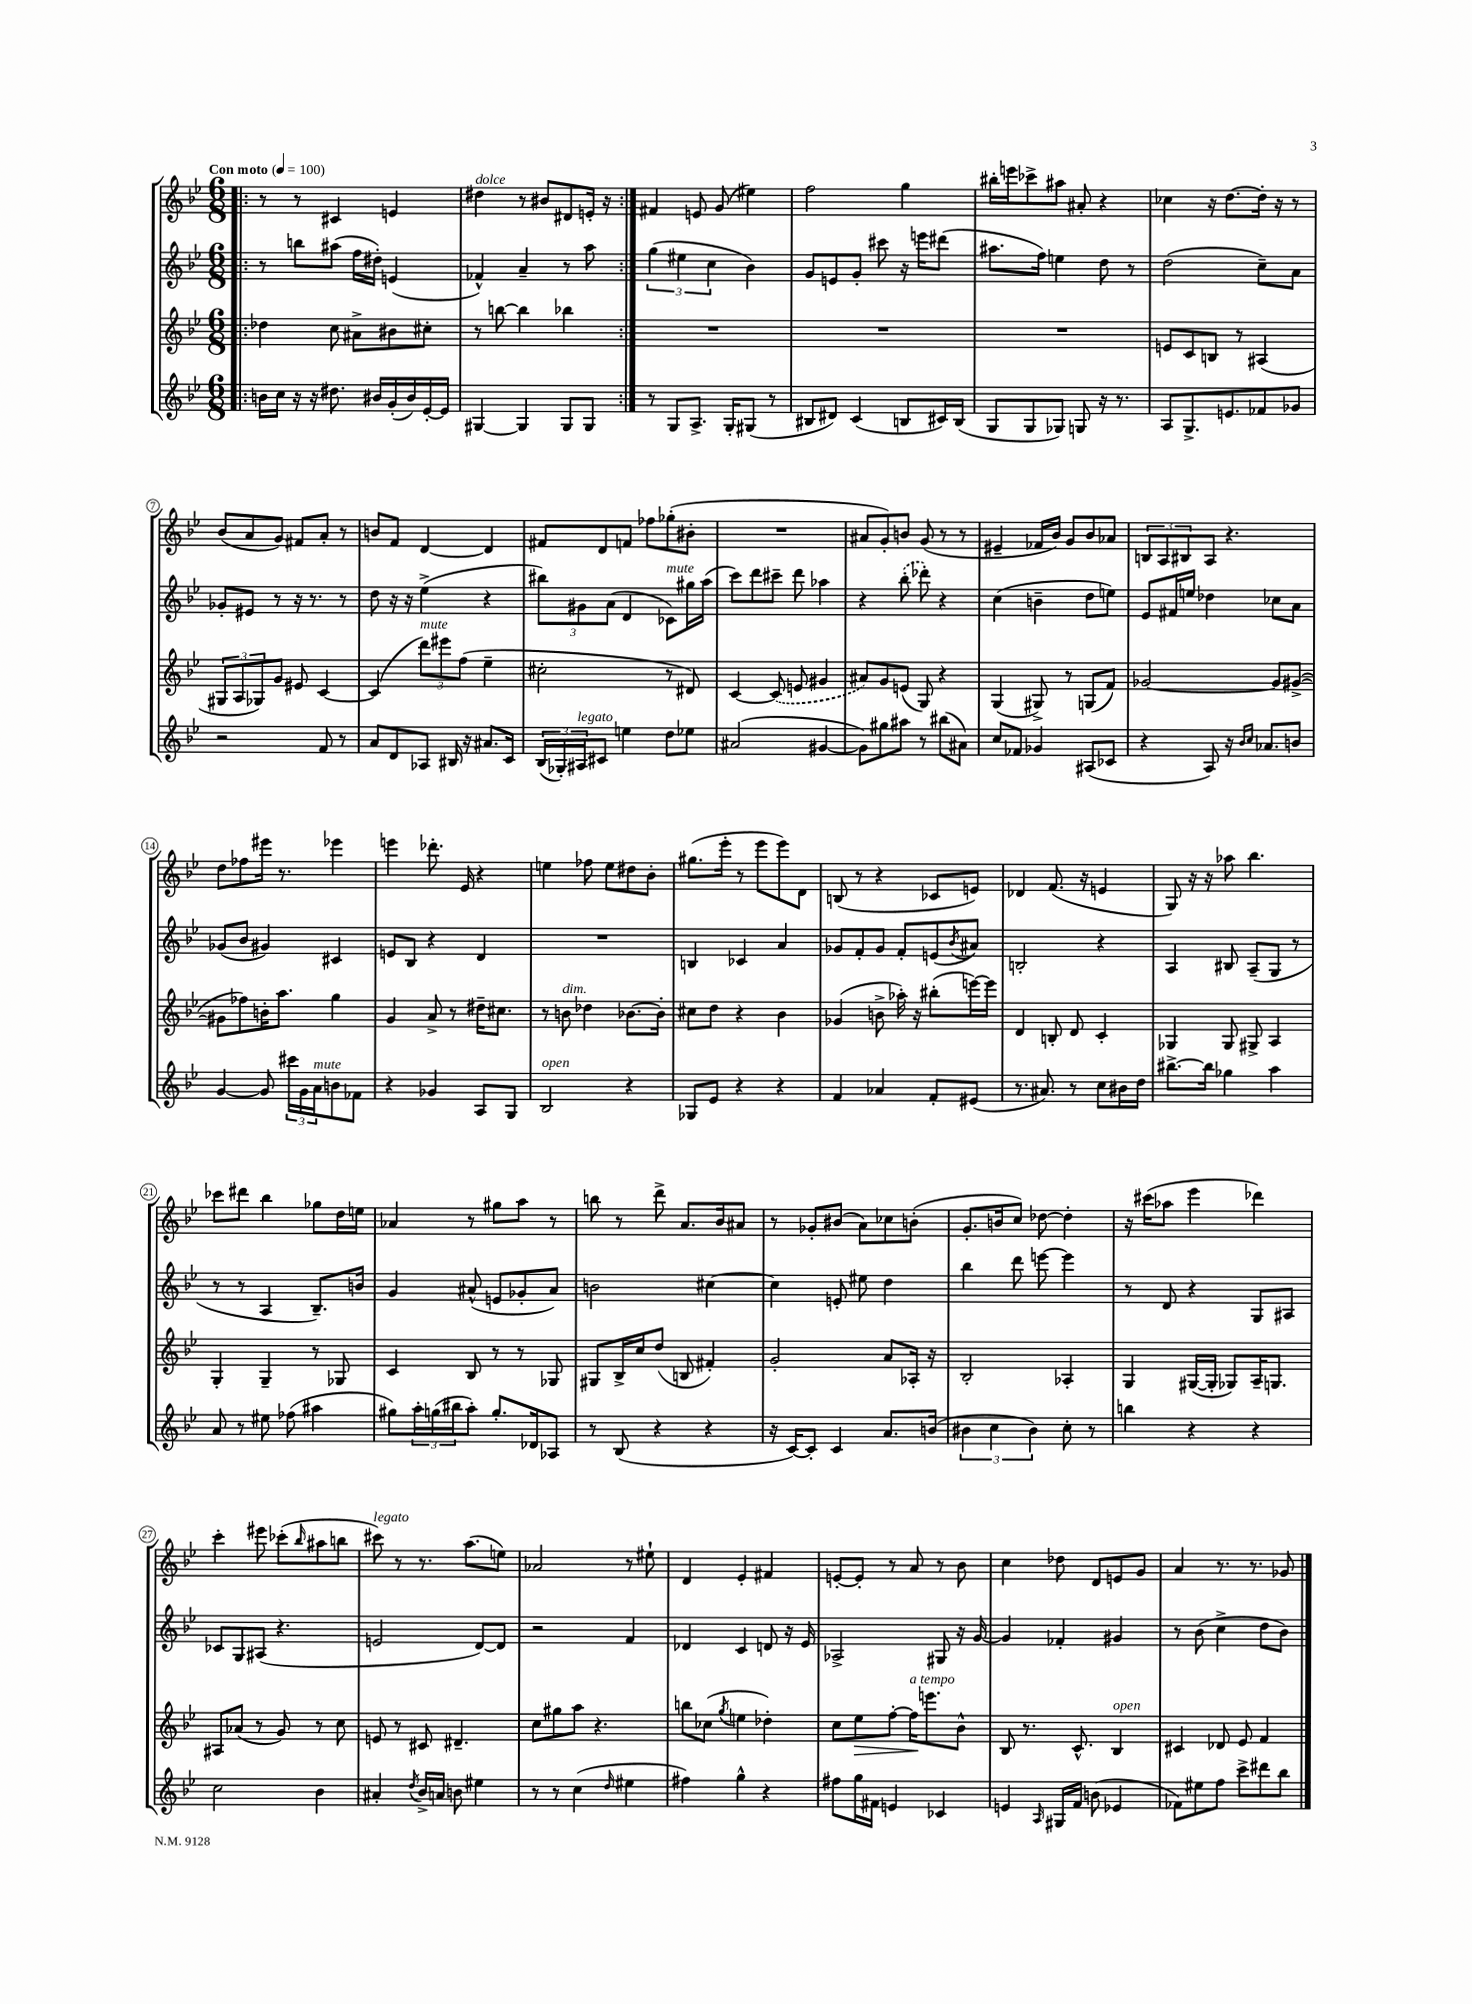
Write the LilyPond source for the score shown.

<<
\new StaffGroup <<
\new Staff = "s0" {
    \clef treble \key bes \major \numericTimeSignature \time 6/8 \tempo "Con moto" 4 = 100
    \repeat volta 2 { \bar ".|:" r8 r8 cis'4 e'4 |
    dis''4^\markup { \italic "dolce" } r8 bis'8 dis'8 e'16-. r16 | }
    fis'4 e'8 g'8( eis''4) |
    f''2 g''4 |
    bis''16-. e'''16 ces'''8-> ais''8 ais'8-. r4 |
    ces''4 r16 d''8.~ d''16-. r16 r8 |
    bes'8( a'8 g'8) fis'8 a'8-. r8 |
    b'8 f'8 d'4~ d'4 |
    fis'8 d'8 f'8 fes''8 ges''8-.( bis'8-. |
    R2. |
    ais'8 g'8-.) b'8 g'8( r8 r8 |
    eis'4-- fes'16 bes'16) g'8 bes'8 aes'8 |
    \tuplet 3/2 { b8 a8 bis8 } a8 r4. |
    d''8 fes''8 eis'''16 r8. ees'''4 |
    e'''4 des'''8.-. ees'16 r4 |
    e''4 fes''8 e''8 dis''8 bes'8-. |
    gis''8.( ees'''16-. r8 ees'''8 ees'''8) d'8 |
    b8( r8 r4 ces'8 e'8) |
    des'4 f'8.( r16 e'4 |
    g8) r16 r16 aes''8 bes''4. |
    ces'''8 dis'''8 bes''4 ges''8 d''16 e''16 |
    aes'4 r8 gis''8 a''8 r8 |
    b''8 r8 d'''8-> a'8. bes'16 ais'8 |
    r8 ges'8-. bis'8( a'8) ces''8 b'8-.( |
    g'8.-. b'16 c''8) des''8~ des''4-. |
    r16 cis'''16( aes''8 ees'''4 des'''4) |
    c'''4-. eis'''8 ces'''8-.( \grace { bes''16 } ais''8 b''8 |
    cis'''8^\markup { \italic "legato" }) r8 r8. a''8.( e''8) |
    aes'2 r8 eis''8-! |
    d'4 ees'4-. fis'4 |
    e'8~-. e'8-. r8 a'8 r8 bes'8 |
    c''4 des''8 d'8 e'8 g'8 |
    a'4 r8. r8. ges'8 \bar "|." |
}
\new Staff = "s1" {
    \clef treble \key bes \major \numericTimeSignature \time 6/8
    \repeat volta 2 { \bar ".|:" r8 b''8 ais''8( f''16 dis''16-.) e'4( |
    fes'4-^) a'4-- r8 a''8 | }
    \tuplet 3/2 { g''4( eis''4 c''4 } bes'4) |
    g'8 e'8 g'8-. cis'''8 r16 e'''16 dis'''8( |
    ais''8. f''16) e''4 d''8 r8 |
    d''2( c''8--) a'8 |
    ges'8-. eis'8 r8 r16 r8. r8 |
    d''8 r16 r16 ees''4->( r4 |
    \tuplet 3/2 { bis''8) gis'8 a'8( } d'4 ces'8^\markup { \italic "mute" }) gis''16 a''16( |
    c'''8) d'''8 cis'''8-- d'''8 aes''4 |
    r4 \once \slurDashed bes''8-.( des'''8-.) r4 |
    c''4( b'4-- d''8 e''8) |
    ees'8 fis'16 e''16 des''4 ces''8 a'8 |
    ges'8( bes'8 gis'4) cis'4 |
    e'8 bes8 r4 d'4 |
    R2. |
    b4 ces'4 a'4 |
    ges'8 f'8-. ges'8 f'8-. e'8( \acciaccatura { bes'8 } ais'8) |
    b2-. r4 |
    a4 bis8 a8--( g8 r8 |
    r8 r8 a4 bes8.--) b'16 |
    g'4 ais'8-^( e'8 ges'8-. ais'8) |
    b'2 cis''4~ |
    cis''4 e'8-. eis''8 d''4 |
    bes''4 d'''8 e'''8~ e'''4 |
    r8 d'8 r4 g8 ais8 |
    ces'8 g8 ais8( r4. |
    e'2 d'8~) d'8 |
    r2 f'4 |
    des'4 c'4 d'8 r16 ees'16 |
    aes2-> gis8 r16 g'16~ |
    g'4 fes'4-. gis'4 |
    r8 bes'8( c''4-> d''8 bes'8) \bar "|." |
}
\new Staff = "s2" {
    \clef treble \key bes \major \numericTimeSignature \time 6/8
    \repeat volta 2 { \bar ".|:" des''4 c''8 ais'8-> bis'8 cis''8-. |
    r8 b''8~ b''4 bes''4 | }
    R2. |
    R2. |
    R2. |
    e'8 c'8 b8 r8 ais4( |
    \tuplet 3/2 { gis8 a8 ges8) } g'8 eis'8 c'4~ |
    c'4( \tuplet 3/2 { d'''8^\markup { \italic "mute" }) eis'''8 f''8( } ees''4-- |
    cis''2-. r8 dis'8) |
    c'4~ \once \slurDashed c'8( e'8 gis'4 |
    ais'8) g'8 e'8( g8) r4 |
    g4( gis8->) r8 g8( f'8) |
    ges'2~ ges'8 gis'8~->( |
    gis'8 fes''8) b'16-. a''8. g''4 |
    g'4 a'8-> r8 dis''16-- cis''8. |
    r8 b'8^\markup { \italic "dim." } des''4 bes'8.~ bes'16-. |
    cis''8 d''8 r4 bes'4 |
    ges'4( b'8-> aes''16-.) r16 bis''8-.( e'''16~) e'''16 |
    d'4 b8-. d'8 c'4-. |
    ges4 ges8 gis8-> a4 |
    g4-. g4-- r8 ges8 |
    c'4 bes8 r8 r8 ges8 |
    gis8 bes16-> c''16 d''8( b8 fis'4-.) |
    g'2-. a'8 aes16-. r16 |
    bes2-. aes4-. |
    g4 gis16~( gis16-. ges8) a16-- g8. |
    ais8 aes'8( r8 g'8) r8 c''8 |
    e'8 r8 cis'8 dis'4.-- |
    c''8 gis''8 a''8 r4. |
    b''8 ces''8( \acciaccatura { g''8 } e''4 des''4-.) |
    c''8 ees''8\> f''8~-. f''16\!^\markup { \italic "a tempo" } e'''8. bes'8-^ |
    bes8 r8. c'8.-^ bes4^\markup { \italic "open" } |
    cis'4 des'8 ees'8 f'4 \bar "|." |
}
\new Staff = "s3" {
    \clef treble \key bes \major \numericTimeSignature \time 6/8
    \repeat volta 2 { \bar ".|:" b'16 c''16 r16 r16 dis''8. bis'16 g'16-.( bis'16) ees'16~-. ees'16 |
    gis4~ gis4 gis8 gis8 | }
    r8 g8 a8.-> g16-. gis8( r8 |
    bis8 dis'8) c'4( b8 cis'16) b16( |
    g8 g8 ges8) g8 r16 r8. |
    a8 g8.-> e'8. fes'8 ges'8 |
    r2 f'8 r8 |
    a'8 d'8 aes8 bis16 r16 ais'8. c'16 |
    \tuplet 3/2 { bes16( ges16-.) ais16^\markup { \italic "legato" } } cis'8 e''4 d''8 ees''8 |
    ais'2( gis'4~ |
    gis'8) gis''8 ais''8 r8 bis''8( ais'8) |
    c''8 fes'8 ges'4 ais8( ces'8 |
    r4 a8) r16 \grace { bes'16 c''16 } aes'8. b'8 |
    g'4~ g'8 \tuplet 3/2 { cis'''16 g'16 a'16^\markup { \italic "mute" } } b'8 fes'8 |
    r4 ges'4 a8 g8 |
    bes2^\markup { \italic "open" } r4 |
    ges8 ees'8 r4 r4 |
    f'4 aes'4 f'8-. eis'8( |
    r8. ais'8.) r8 c''8 bis'16 d''16 |
    bis''8.~-> bis''16 ges''4 a''4 |
    a'8 r8 eis''8 fes''8( ais''4 |
    gis''8) \tuplet 3/2 { a''16-. g''16( bis''16 } a''8-.) g''8.-. des'16 aes8 |
    r8 bes8( r4 r4 |
    r16 c'16~) c'8-. c'4 a'8. b'16( |
    \tuplet 3/2 { bis'4 c''4 bis'4) } c''8-. r8 |
    b''4 r4 r4 |
    c''2 bes'4 |
    ais'4-. \acciaccatura { d''8 } bes'16-> a'16 b'8 eis''4 |
    r8 r8 c''4( \grace { d''16 } eis''4 |
    fis''4) g''4-^ r4 |
    fis''8 g''16 fis'16 e'4 ces'4 |
    e'4 \grace { a16 } gis16 f'16 b'8( ees'4 |
    fes'8) eis''8 f''8 c'''8-> dis'''8 bes''8 \bar "|." |
}
>>
>>
\layout { \context { \Score \override BarNumber.stencil = #(make-stencil-circler 0.1 0.3 ly:text-interface::print) } }
